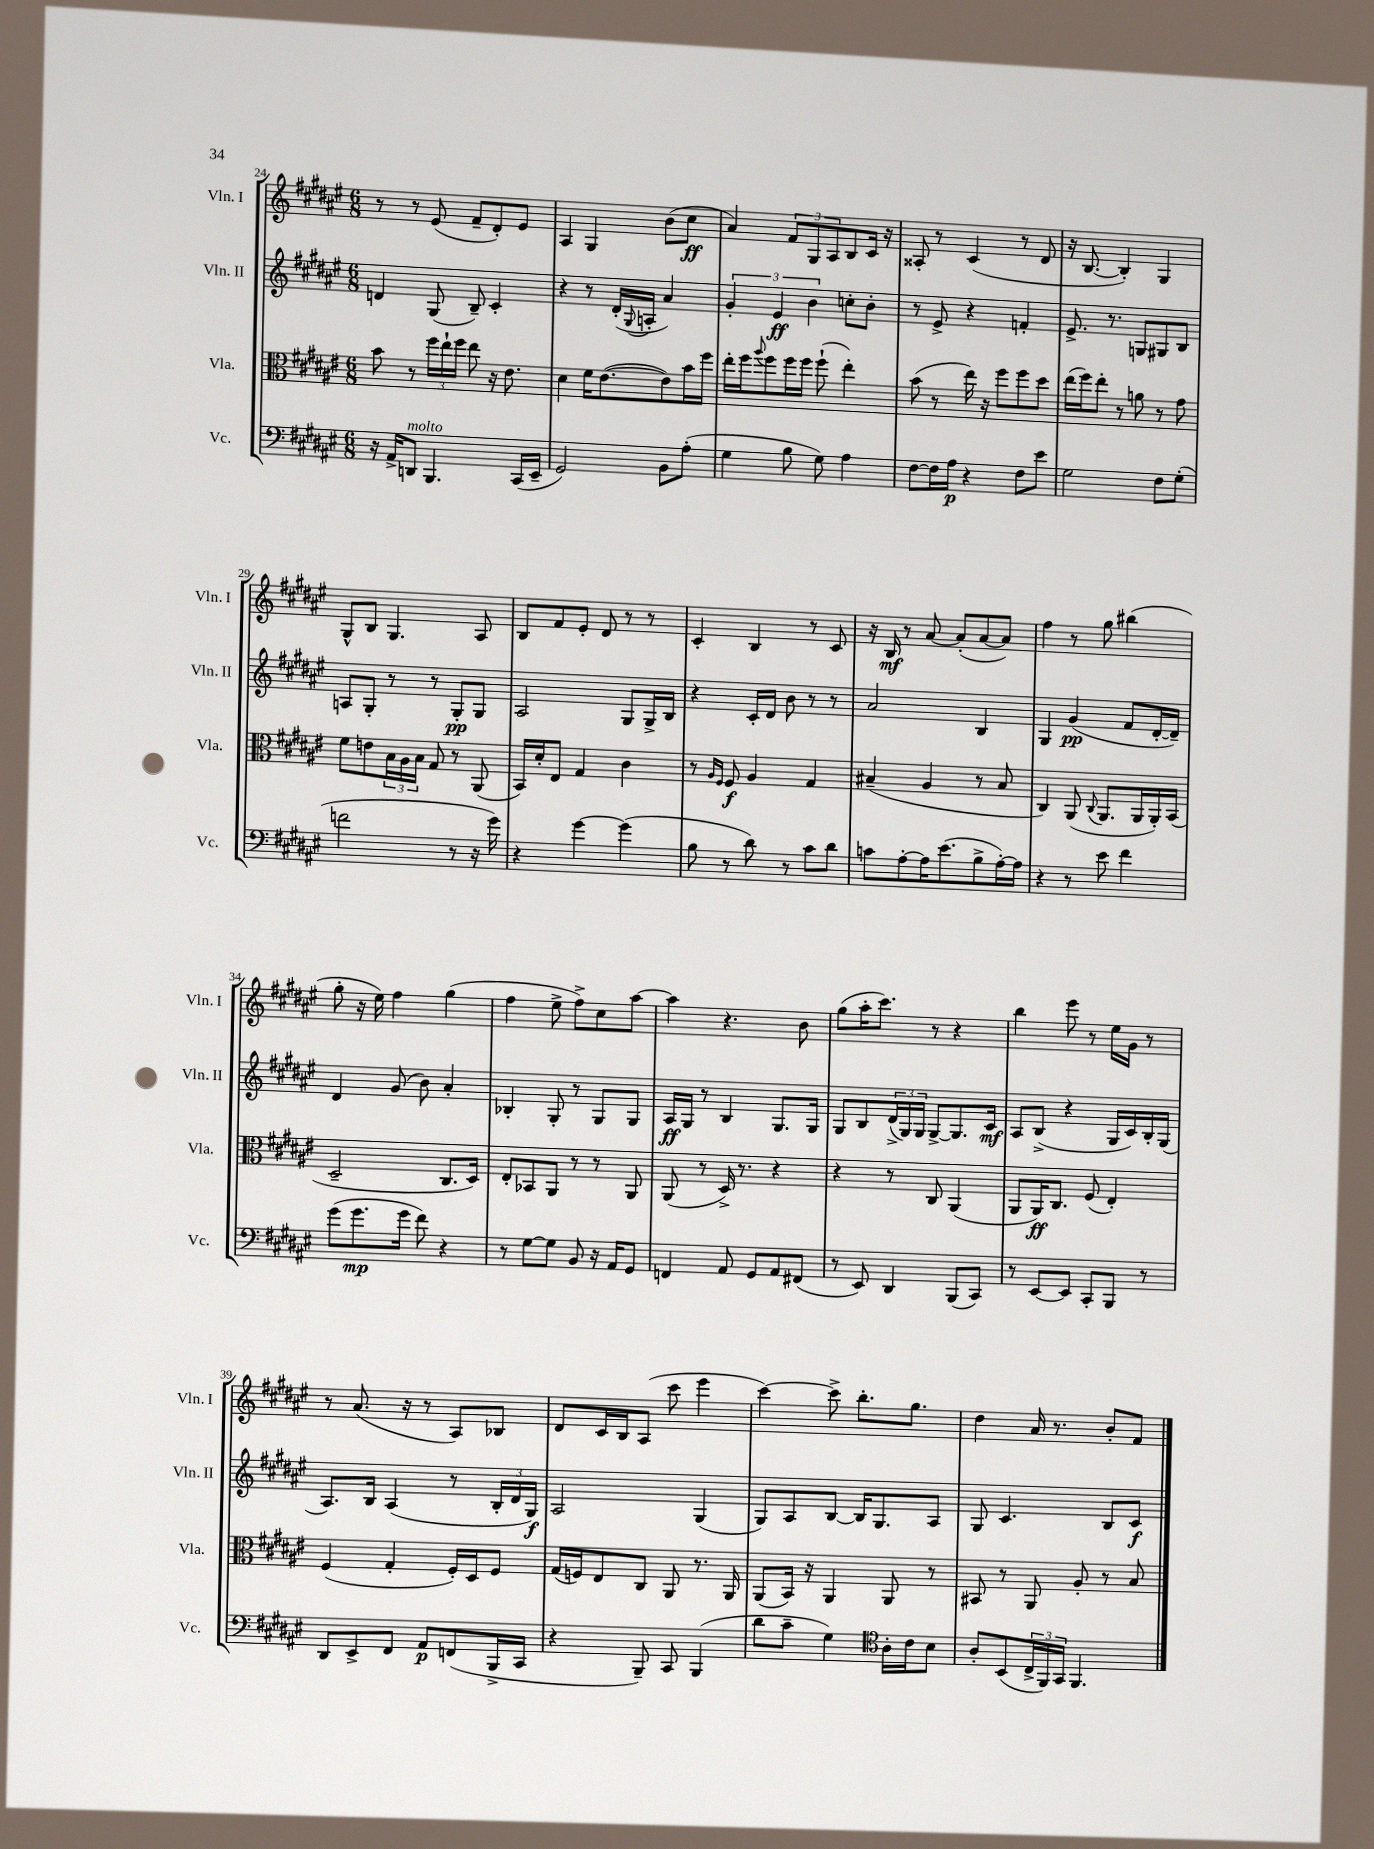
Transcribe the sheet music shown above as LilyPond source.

<<
\new StaffGroup <<
\new Staff = "s0" \with { instrumentName = "Vln. I" shortInstrumentName = "Vln. I" } {
    \clef treble \key fis \major \numericTimeSignature \time 6/8
    r8 r8 eis'8( fis'8-- dis'8-.) eis'8 |
    ais4 gis4 b'8( cis''8\ff |
    ais'4) \tuplet 3/2 { fis'8 gis8 ais8 } b8 cis'16 r16 |
    aisis8-. r8 cis'4( r8 dis'8 |
    r16 b8.~ b4-.) gis4 |
    gis8-^ b8 gis4. ais8 |
    b8 fis'8 eis'8-. dis'8 r8 r8 |
    cis'4-. b4 r8 cis'8 |
    r16 b16\mf r8 ais'8~ ais'8-.( ais'8~ ais'8) |
    fis''4 r8 gis''8 bis''4( |
    gis''8-. r16 eis''16) fis''4 gis''4( |
    fis''4 eis''8-> fis''8->) cis''8 ais''8~ |
    ais''4 r4. b'8 |
    gis''8( ais''16-. cis'''8.) r8 r4 |
    b''4 eis'''8 r8 eis''16 gis'16 r8 |
    r8 ais'8.( r16 r8 ais8) bes8 |
    dis'8 cis'16 b16 ais8( cis'''8 eis'''4 |
    cis'''4~) cis'''8-> b''8.-. gis''8. |
    dis''4 ais'16 r8. b'8-. fis'8 \bar "|." |
}
\new Staff = "s1" \with { instrumentName = "Vln. II" shortInstrumentName = "Vln. II" } {
    \clef treble \key fis \major \numericTimeSignature \time 6/8
    d'4 gis8( b8--) cis'4-. |
    r4 r8 dis'16-.( \appoggiatura { gis8 } a16-. ais'4) |
    \tuplet 3/2 { gis'4-. eis'4\ff b'4 } c''8-. b'8-. |
    r8 eis'8-> r4 f'4-. |
    eis'8.-> r8. g8 gis8 b8 |
    a8 gis8-. r8 r8 gis8-.\pp gis8 |
    ais2 gis8 gis16-> b16 |
    r4 cis'16-. dis'16 b'8 r8 r8 |
    ais'2 b4 |
    gis4 gis'4\pp( fis'8 dis'16~-. dis'16--) |
    dis'4 gis'8( b'8) ais'4-. |
    bes4-. gis8-. r8 gis8 gis8 |
    ais16\ff gis16 r8 b4 gis8. gis16 |
    gis8 b8 \tuplet 3/2 { dis'16->( gis16) gis16 } gis8~-> gis8. cis'16\mf |
    ais8 b8->( r4 gis16 cis'16) b16-. gis16( |
    ais8.) b16 ais4( r8 \tuplet 3/2 { b16-. dis'16 gis16\f) } |
    ais2 gis4( |
    gis8) ais8 b8~ b16 gis8. ais8 |
    gis8 cis'4. b8 cis'8\f \bar "|." |
}
\new Staff = "s2" \with { instrumentName = "Vla." shortInstrumentName = "Vla." } {
    \clef alto \key fis \major \numericTimeSignature \time 6/8
    b'8 r8 \tuplet 3/2 { fis''16 eis''16-! fis''16 } eis''8 r16 eis'8. |
    dis'4 fis'16 eis'8.~( eis'8) b'16 fis''16 |
    eis''16-. fis''16 \appoggiatura { ais''8 } fis''8 fis''16 fis''16 fis''8-!( eis''4-.) |
    b'8( r8 eis''16) r16 fis''8 fis''8 dis''8 |
    eis''16( fis''16) eis''8-. r8 a'8 r8 gis'8 |
    fis'8 e'8 \tuplet 3/2 { b16 ais16 b16 } gis8 r8 ais,8( |
    b,16) dis'16-. eis8 gis4 cis'4 |
    r8 \grace { ais16 fis16 } fis8\f ais4 gis4 |
    bis4--( ais4 r8 bis8 |
    cis4) ais,8( \appoggiatura { cis8 } ais,8. ais,16 ais,16-.) b,16( |
    dis2-- cis8. dis16) |
    eis8-. bes,8 ais,8 r8 r8 ais,8 |
    ais,8( r8 dis16->) r8. r4 |
    r4 r8 cis8 ais,4( |
    ais,8 ais,16\ff) cis8. fis8( eis4-.) |
    fis4( gis4-. fis16-.) dis16 fis8 |
    gis16( f16) eis8 cis8 ais,8 r8. ais,16 |
    ais,8( b,16) r16 ais,4 ais,8 r8 |
    bis,8 r8 ais,8 ais8-. r8 b8 \bar "|." |
}
\new Staff = "s3" \with { instrumentName = "Vc." shortInstrumentName = "Vc." } {
    \clef bass \key fis \major \numericTimeSignature \time 6/8
    r16 ais,16-> d,8^\markup { \italic "molto" } b,,4. cis,16( eis,16-- |
    gis,2) b,8 ais8-.( |
    gis4 b8 gis8) ais4 |
    fis8~ fis16 ais16\p r4 fis8 eis'8 |
    gis2 fis8 gis8-.( |
    f'2 r8 r16 gis'16) |
    r4 gis'4~ gis'4( |
    b8 r8 dis'8) r8 cis'8 dis'8 |
    c'8 ais8~-. ais16 eis'8.( b8-> ais16~-.) ais16 |
    r4 r8 eis'8 fis'4 |
    gis'8( gis'8.\mp gis'16 fis'8) r4 |
    r8 gis8~ gis8 b,8 r16 ais,16 gis,8 |
    f,4 ais,8 gis,8 ais,8 fis,8( |
    r8 eis,8) dis,4 b,,8( cis,8) |
    r8 eis,8~ eis,8 cis,8-. b,,8 r8 |
    dis,8 eis,8-> fis,8 ais,8\p f,8( b,,16-> cis,16 |
    r4 b,,8--) cis,8 b,,4( |
    dis'8 cis'8-- gis4) \clef tenor ais16-. cis'16 b8 |
    ais8-. b,8( \tuplet 3/2 { cis16-> fis,16) gis,16 } fis,4. \bar "|." |
}
>>
>>
\layout { \context { \Score currentBarNumber = #24 } }
